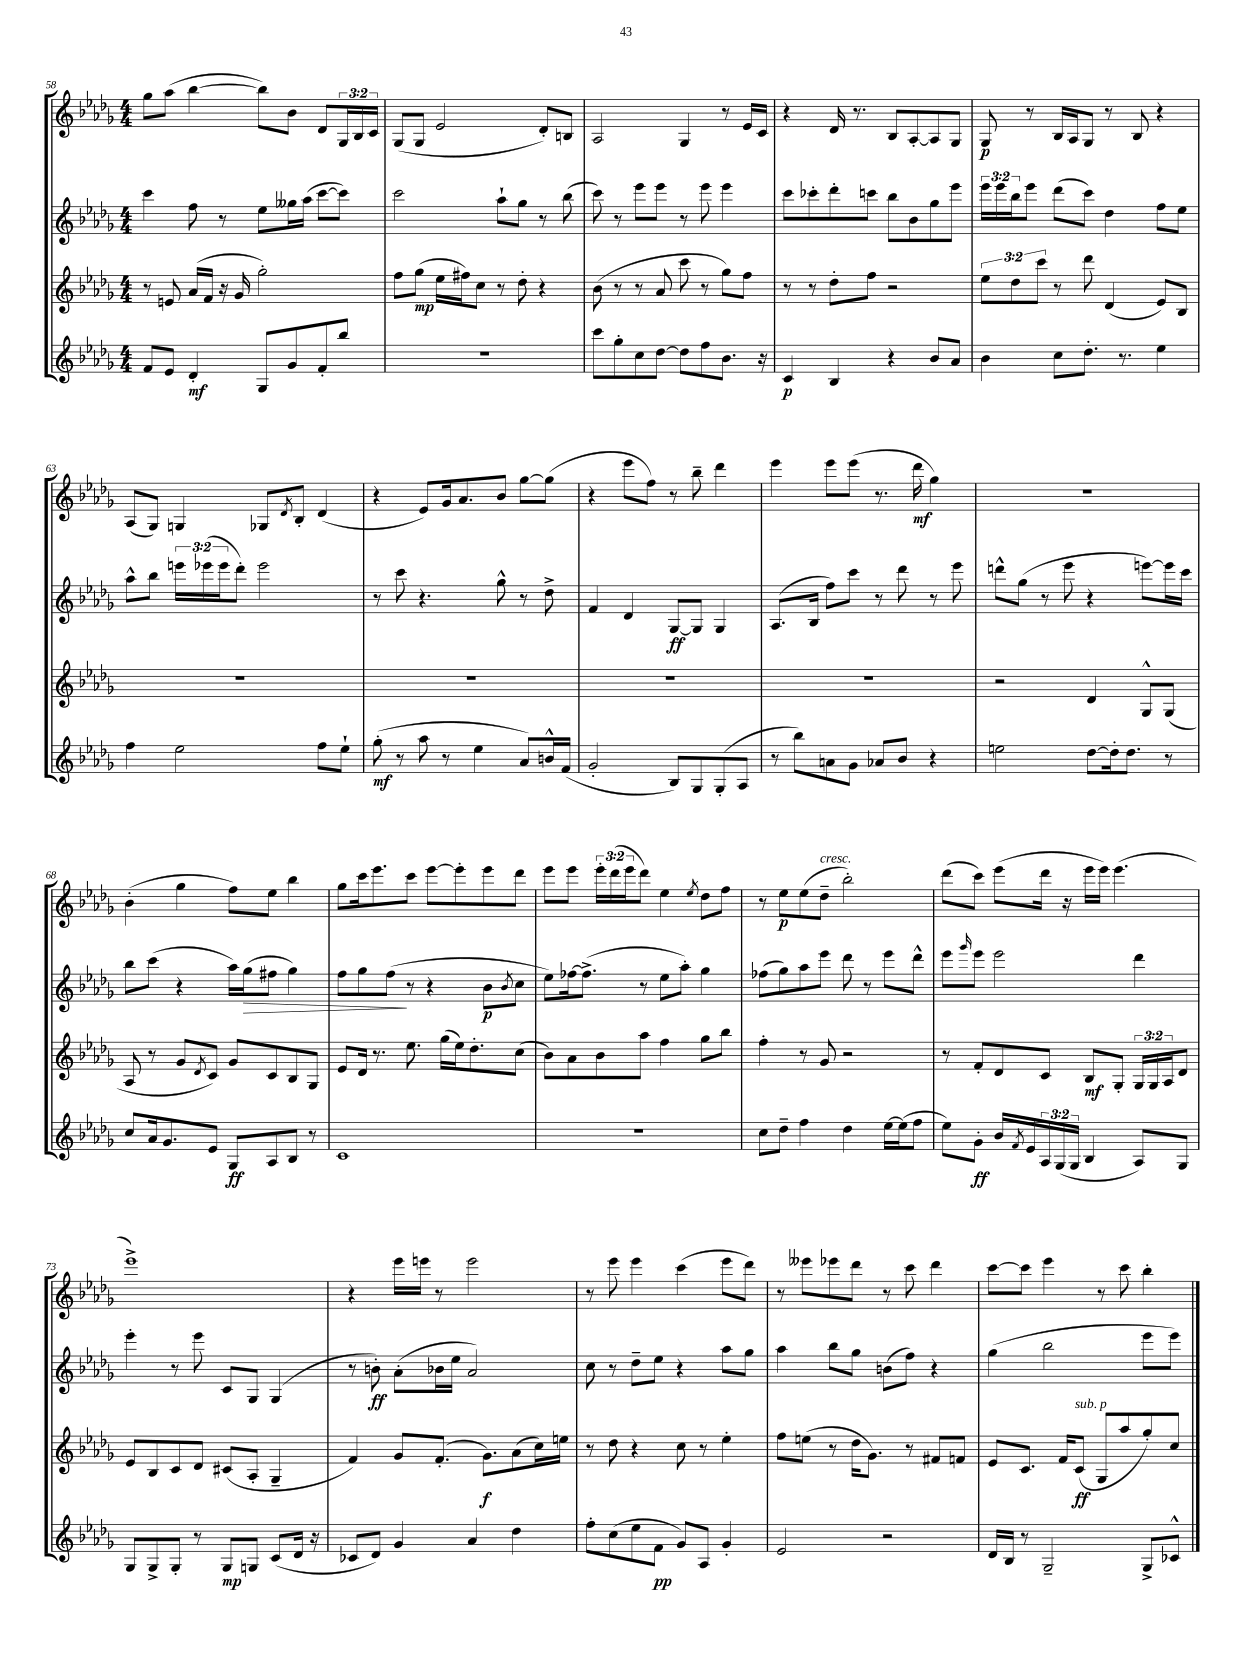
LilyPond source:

<<
\new StaffGroup <<
\new Staff = "s0" {
    \clef treble \key des \major \numericTimeSignature \time 4/4 \override Staff.TupletNumber.text = #tuplet-number::calc-fraction-text
    ges''8 aes''8( bes''4~ bes''8) bes'8 des'8 \tuplet 3/2 { ges16 bes16 c'16 } |
    ges8( ges8 ees'2 des'8-.) b8 |
    aes2 ges4 r8 ees'16 c'16 |
    r4 des'16 r8. bes8 aes8~-. aes8 ges8 |
    ges8\p r8 bes16 aes16 ges8 r8 bes8 r4 |
    aes8( ges8) g4 ges8 \acciaccatura { des'8 } bes8-. des'4( |
    r4 ees'8) ges'16 aes'8. bes'8 ges''8~ ges''8( |
    r4 ees'''8 f''8) r8 bes''8-- des'''4 |
    ees'''4 ees'''8 ees'''8( r8. des'''16\mf ges''4) |
    R1 |
    bes'4-.( ges''4 f''8) ees''8 bes''4 |
    ges''8 c'''16 ees'''8. c'''8 ees'''8~ ees'''8-. ees'''8 des'''8 |
    ees'''8 ees'''8 \tuplet 3/2 { ees'''16-. des'''16( ees'''16 } des'''8) ees''4 \acciaccatura { ees''8 } des''8 f''8 |
    r8 ees''8\p ees''8( des''8--^\markup { \italic "cresc." } bes''2-.) |
    des'''8( c'''8) ees'''8( des'''16 r16 ees'''16 ees'''16) ees'''4.( |
    ees'''1->) |
    r4 ees'''16 e'''16 r8 e'''2 |
    r8 ees'''8 ees'''4 c'''4( ees'''8 des'''8) |
    r8 eeses'''8 ees'''8 des'''8 r8 c'''8 des'''4 |
    c'''8~ c'''8 ees'''4 r8 c'''8 bes''4-. \bar "|." |
}
\new Staff = "s1" {
    \clef treble \key des \major \numericTimeSignature \time 4/4 \override Staff.TupletNumber.text = #tuplet-number::calc-fraction-text
    c'''4 f''8 r8 ees''8 geses''16 aes''16( c'''8~ c'''8) |
    c'''2 aes''8-! ges''8 r8 bes''8( |
    c'''8) r8 ees'''8 ees'''8 r8 ees'''8 ees'''4 |
    c'''8 ces'''8-. des'''8-. c'''8 bes''8 bes'8 ges''8 ees'''8 |
    \tuplet 3/2 { ees'''16 ees'''16 bes''16 } ees'''8 des'''8( c'''8) des''4 f''8 ees''8 |
    aes''8-^ bes''8 \tuplet 3/2 { e'''16 ees'''16( ees'''16 } des'''8-.) ees'''2 |
    r8 c'''8 r4. ges''8-^ r8 des''8-> |
    f'4 des'4 ges8~\ff ges8 ges4 |
    aes8.( bes16 f''8) c'''8 r8 des'''8 r8 ees'''8 |
    d'''8-^ ges''8( r8 ees'''8 r4 e'''8~) e'''16 c'''16 |
    bes''8 c'''8( r4 aes''16) ges''16\>( fis''8 ges''4) |
    f''8 ges''8 f''8\!( r8 r4 bes'8\p \acciaccatura { bes'8 } c''8 |
    ees''8) fes''16~ fes''8.->( r8 ees''8 aes''8-.) ges''4 |
    fes''8( ges''8) aes''8 ees'''8 des'''8 r8 ees'''8 des'''8-^ |
    ees'''8 \grace { ges'''16 } ees'''8 ees'''2 des'''4 |
    ees'''4-. r8 ees'''8 c'8 ges8 ges4( |
    r8 b'8-.\ff) aes'8-.( bes'16 ees''16 aes'2) |
    c''8 r8 des''8-- ees''8 r4 aes''8 ges''8 |
    aes''4 bes''8 ges''8 b'8( f''8) r4 |
    ges''4( bes''2 ees'''8 ees'''8) \bar "|." |
}
\new Staff = "s2" {
    \clef treble \key des \major \numericTimeSignature \time 4/4 \override Staff.TupletNumber.text = #tuplet-number::calc-fraction-text
    r8 e'8 aes'16( f'16 r16 ges'16 ges''2-.) |
    f''8 ges''8\mp( ees''16 fis''16) c''8 r8 des''8-. r4 |
    bes'8( r8 r8 aes'8 c'''8 r8 ges''8) f''8 |
    r8 r8 des''8-. f''8 r2 |
    \tuplet 3/2 { ees''8 des''8 c'''8 } r8 des'''8 des'4( ees'8) bes8 |
    R1 |
    R1 |
    R1 |
    R1 |
    r2 des'4 ges8-^ ges8( |
    aes8 r8 ges'8 \acciaccatura { des'8 } c'8) ges'8 c'8 bes8 ges8 |
    ees'8 des'16 r8. ees''8. ges''16( ees''16) des''8.-. c''8( |
    bes'8) aes'8 bes'8 aes''8 f''4 ges''8 bes''8 |
    f''4-. r8 ges'8 r2 |
    r8 f'8-. des'8 c'8 bes8\mf ges8-. \tuplet 3/2 { ges16 ges16 aes16 } des'8 |
    ees'8 bes8 c'8 des'8 cis'8( aes8-. ges4-- |
    f'4) ges'8 f'8.-.( ges'8.\f) aes'8( c''16) e''16 |
    r8 des''8 r4 c''8 r8 ees''4-. |
    f''8 e''8( r8 des''16 ges'8.) r8 fis'8 f'8 |
    ees'8 c'8. f'16 c'8\ff^\markup { \italic "sub. p" }( ges8 aes''8 ges''8-.) c''8 \bar "|." |
}
\new Staff = "s3" {
    \clef treble \key des \major \numericTimeSignature \time 4/4 \override Staff.TupletNumber.text = #tuplet-number::calc-fraction-text
    f'8 ees'8 des'4-.\mf ges8 ges'8 f'8-. bes''8 |
    R1 |
    c'''8 ges''8-. c''8 des''8~ des''8 f''8 bes'8. r16 |
    c'4\p bes4 r4 bes'8 aes'8 |
    bes'4 c''8 des''8.-. r8. ees''4 |
    f''4 ees''2 f''8 ees''8-! |
    ges''8-.\mf( r8 aes''8 r8 ees''4 aes'8) b'16-^ f'16( |
    ges'2-. bes8) ges8 ges8-.( aes8 |
    r8 bes''8) a'8 ges'8 aes'8 bes'8 r4 |
    e''2 des''8~ des''16-. des''8. r8 |
    c''8 aes'16 ges'8. ees'8 ges8\ff aes8 bes8 r8 |
    c'1 |
    R1 |
    c''8 des''8-- f''4 des''4 ees''16~ ees''16( f''8 |
    ees''8) ges'8-.\ff bes'16 \acciaccatura { f'8 } ees'16 \tuplet 3/2 { aes16 ges16( ges16 } bes4 aes8) ges8 |
    ges8 ges8-> ges8-. r8 ges8\mp g8 c'8( des'16 r16 |
    ces'8 des'8) ges'4 aes'4 des''4 |
    f''8-. c''8( ees''8 f'8\pp ges'8) aes8 ges'4-. |
    ees'2 r2 |
    des'16 bes16 r8 ges2-- ges8-> ces'8-^ \bar "|." |
}
>>
>>
\layout { \context { \Score currentBarNumber = #58 } }
